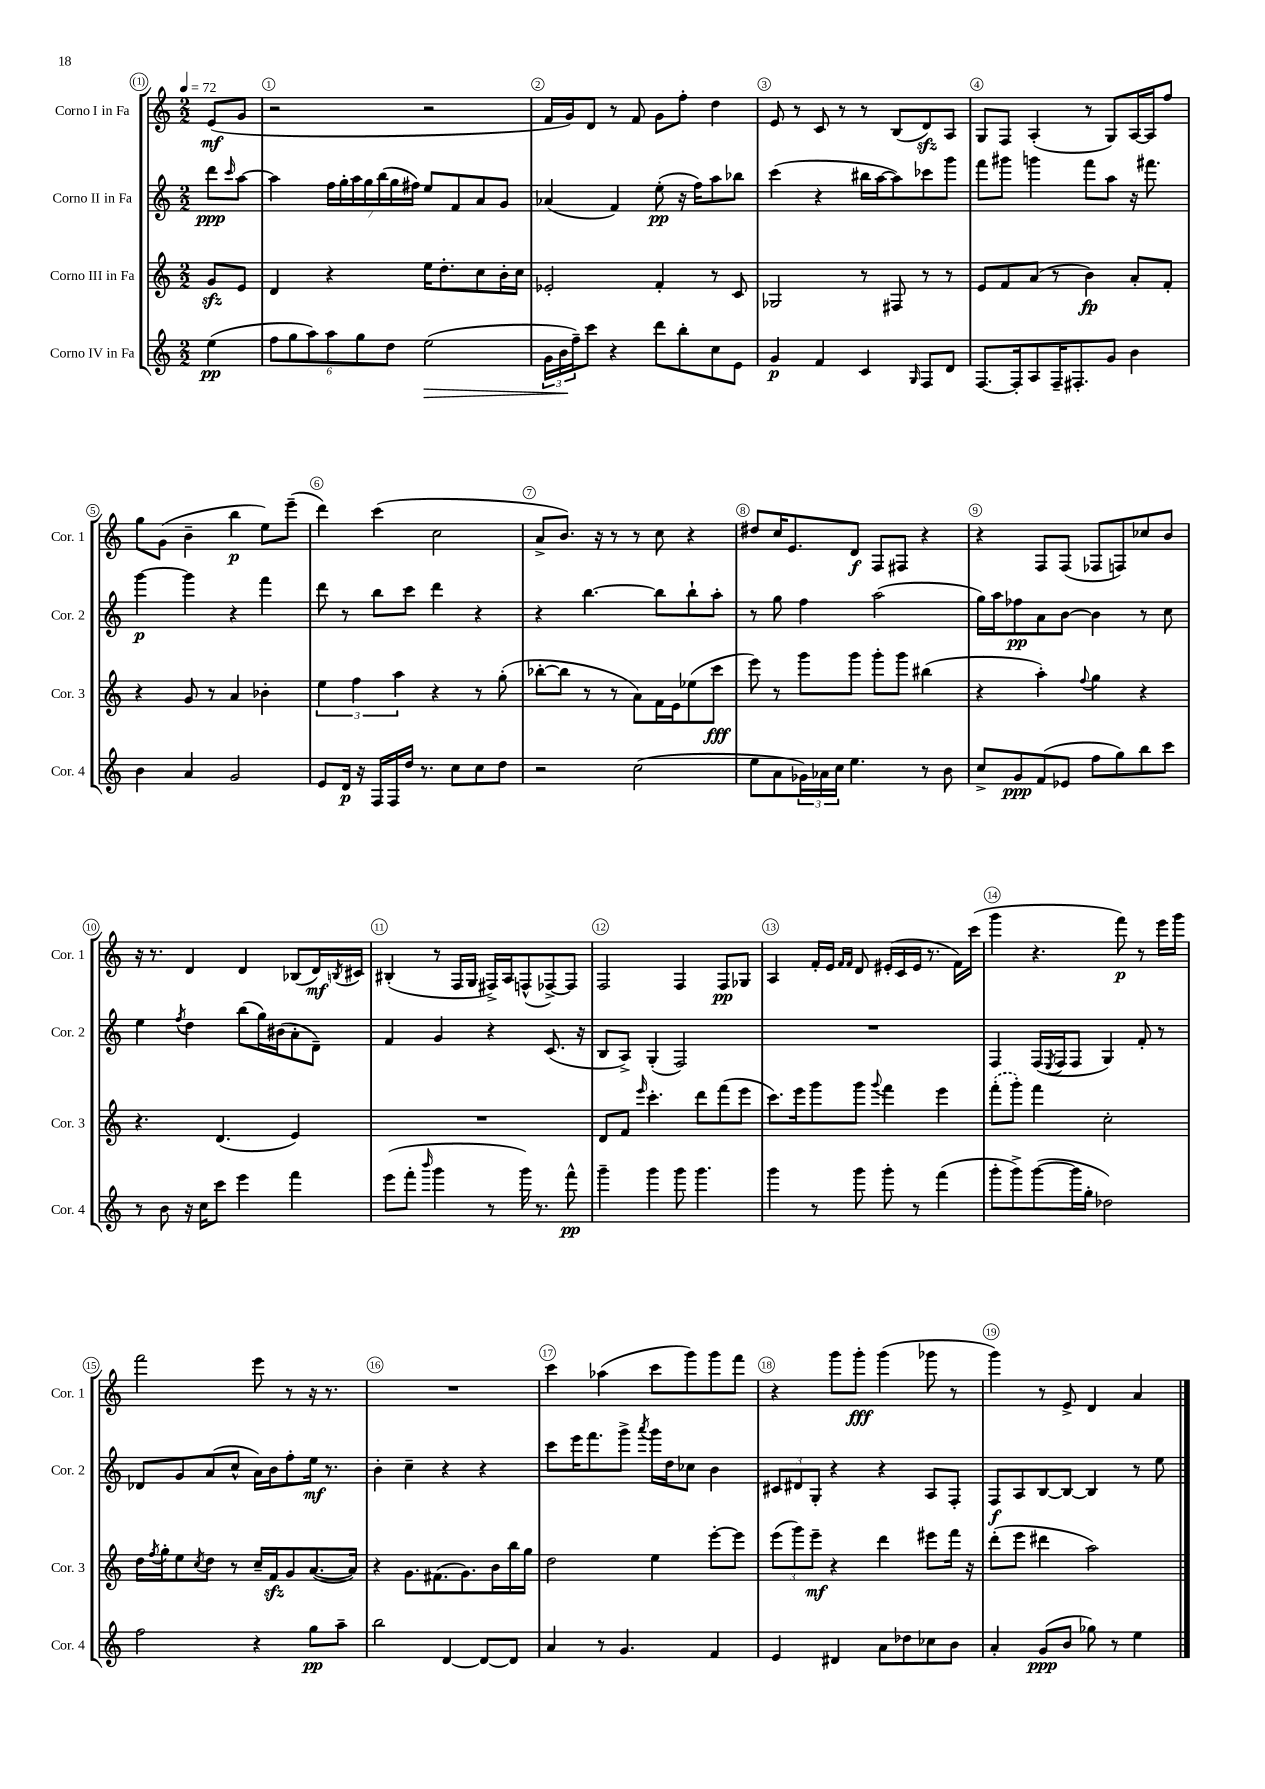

**kern	**dynam	**kern	**dynam	**kern	**dynam	**kern	**dynam
*part4	*part4	*part3	*part3	*part2	*part2	*part1	*part1
*staff4	*staff4	*staff3	*staff3	*staff2	*staff2	*staff1	*staff1
*I"Corno IV in Fa	*	*I"Corno III in Fa	*	*I"Corno II in Fa	*	*I"Corno I in Fa	*
*I'Cor. 4	*	*I'Cor. 3	*	*I'Cor. 2	*	*I'Cor. 1	*
*clefG2	*	*clefG2	*	*clefG2	*	*clefG2	*
*k[]	*	*k[]	*	*k[]	*	*k[]	*
*M2/2	*	*M2/2	*	*M2/2	*	*M2/2	*
*MM72	*	*MM72	*	*MM72	*	*MM72	*
=	=	=	=	=	=	=	=
(4ee\	pp	8gzz/L	.	8ddd\L	ppp	(8e/L	mf
.	.	.	.	16qqccc/	.	.	.
.	.	8e/J	.	[8aa\J	.	8g/J	.
=1	=1	=1	=1	=1	=1	=1	=1
12ff\L	.	4d/	.	4aa\]	.	2r	.
12gg\	.	.	.	.	.	.	.
12aa\)	.	.	.	.	.	.	.
12aa\	.	4r	.	28ff\LL	.	.	.
.	.	.	.	28gg'\	.	.	.
.	.	.	.	28aa\	.	.	.
12gg\	.	.	.	.	.	.	.
.	.	.	.	28gg\	.	.	.
.	.	.	.	(28bb\	.	.	.
12dd\J	.	.	.	.	.	.	.
.	.	.	.	28gg\	.	.	.
.	.	.	.	28ff#X\JJ)	.	.	.
!	!LO:HP:b	!	!	!	!	!	!
(2ee\	>	16ee\KL	.	8ee/L	.	2r	.
.	.	8.dd'\	.	.	.	.	.
.	.	.	.	8f/	.	.	.
.	.	8cc\	.	8a/	.	.	.
.	.	16b'\L	.	8g/J	.	.	.
.	.	16cc\JJ	.	.	.	.	.
=2	=2	=2	=2	=2	=2	=2	=2
24g\LL	.	2e-X'/	.	(4a-X/	.	16f/LL	.
24b\	.	.	.	.	.	.	.
.	.	.	.	.	.	16g/J)	.
24ff~\J)	]	.	.	.	.	.	.
8ccc\J	.	.	.	.	.	8d/J	.
4r	.	.	.	4f/)	.	8r	.
.	.	.	.	.	.	8f/	.
8ddd\L	.	4f'/	.	(8ee'\	pp	8g\L	.
8bb'\	.	.	.	16r	.	8ff'\J	.
.	.	.	.	16ff\KL)	.	.	.
8cc\	.	8r	.	8aa\	.	4dd\	.
8e\J	.	8c/	.	8bb-X\J	.	.	.
=3	=3	=3	=3	=3	=3	=3	=3
4g/	p	2G-X/	.	(4ccc\	.	8e/	.
.	.	.	.	.	.	8r	.
4f/	.	.	.	4r	.	8c/	.
.	.	.	.	.	.	8r	.
4c/	.	8r	.	16bb#X\LL	.	8r	.
.	.	.	.	[16aa\J	.	.	.
.	.	8F#X/	.	8aa\])	.	(8B/L	.
16qqG/	.	.	.	.	.	.	.
8F/L	.	8r	.	8ccc-X\	.	8dzz/)	.
8d/J	.	8r	.	8ggg\J	.	8A/J	.
=4	=4	=4	=4	=4	=4	=4	=4
[8.F/L	.	8e/L	.	8fff\L	.	8G/L	.
.	.	8f/	.	8ggg#X\J	.	8F/J	.
16F'/k]	.	.	.	.	.	.	.
8A/	.	(8a/J	.	4gggn\	.	(4A'/	.
16F~/K	.	8r	.	.	.	.	.
8.F#X'/	.	.	.	.	.	.	.
.	.	4b\)	fp	8fff\L	.	8r	.
8g/J	.	.	.	8aa\J	.	8G/L)	.
4b\	.	8a'/L	.	16r	.	[16A/L	.
.	.	.	.	8.fff#X\	.	16A/J]	.
.	.	8f'/J	.	.	.	8ff/J	.
!!LO:LB:g=z
=5	=5	=5	=5	=5	=5	=5	=5
4b\	.	4r	.	[4ggg\	p	8gg\L	.
.	.	.	.	.	.	(8g\J	.
4a/	.	8g/	.	4ggg\]	.	4b~\	.
.	.	8r	.	.	.	.	.
2g/	.	4a/	.	4r	.	4bb\	p
.	.	4b-X'\	.	4fff\	.	8ee\L)	.
.	.	.	.	.	.	(8eee~\J	.
=6	=6	=6	=6	=6	=6	=6	=6
8e/L	.	6ee\	.	8ddd\	.	4ddd\)	.
16d/Jk	p	.	.	8r	.	.	.
.	.	6ff\	.	.	.	.	.
16r	.	.	.	.	.	.	.
16F/LL	.	.	.	8bb\L	.	(4ccc\	.
16F/	.	.	.	.	.	.	.
.	.	6aa\	.	.	.	.	.
16dd/JJ	.	.	.	8ccc\J	.	.	.
8.r	.	.	.	.	.	.	.
.	.	4r	.	4ddd\	.	2cc\	.
8cc\L	.	.	.	.	.	.	.
8cc\	.	8r	.	4r	.	.	.
8dd\J	.	(8gg'\	.	.	.	.	.
=7	=7	=7	=7	=7	=7	=7	=7
2r	.	[8bb-X'\L	.	4r	.	8a^/L	.
.	.	8bb-\J]	.	.	.	8.b/J)	.
.	.	8r	.	[4.bb\	.	.	.
.	.	.	.	.	.	16r	.
.	.	8r	.	.	.	8r	.
(2cc\	.	8a\L)	.	.	.	8r	.
.	.	16f\L	.	8bb\L]	.	8cc\	.
.	.	16e\J	.	.	.	.	.
.	.	(8ee-X\	.	8bb`\	.	4r	.
.	.	8ccc\J	fff	8aa'\J	.	.	.
=8	=8	=8	=8	=8	=8	=8	=8
8ee\L	.	8eee\)	.	8r	.	8dd#X/L	.
8a\	.	8r	.	8gg\	.	16cc/K	.
.	.	.	.	.	.	8.e/	.
24g-X\L)	.	8ggg\L	.	4ff\	.	.	.
24a-X\	.	.	.	.	.	.	.
24cc\JJ	.	.	.	.	.	.	.
4.ee\	.	8ggg\J	.	.	.	8d/J	f
.	.	8ggg'\L	.	(2aa\	.	8F/L	.
.	.	8ggg\J	.	.	.	8F#X/J	.
8r	.	(4bb#X\	.	.	.	4r	.
8b\	.	.	.	.	.	.	.
=9	=9	=9	=9	=9	=9	=9	=9
8cc^/L	.	4r	.	16gg\LL)	.	4r	.
.	.	.	.	16aa\J	.	.	.
8g/	ppp	.	.	8ff-X\	pp	.	.
(8f/	.	4aa'\)	.	8a\	.	8F/L	.
8e-X/J	.	.	.	[8b\J	.	(8F/J	.
.	.	8qqff/	.	.	.	.	.
8ff\L	.	4gg\	.	4b\]	.	8F-X/L	.
8gg\)	.	.	.	.	.	8Fn/)	.
8bb\	.	4r	.	8r	.	8cc-X/	.
8ccc\J	.	.	.	8cc\	.	8b/J	.
!!LO:LB:g=z
=10	=10	=10	=10	=10	=10	=10	=10
8r	.	4.r	.	4ee\	.	16r	.
.	.	.	.	.	.	8.r	.
8b\	.	.	.	.	.	.	.
.	.	.	.	8qff/	.	.	.
16r	.	.	.	4dd\	.	4d/	.
16cc\KL	.	.	.	.	.	.	.
8ccc\J	.	(4.d/	.	.	.	.	.
4eee\	.	.	.	(8bb\L	.	4d/	.
.	.	.	.	16gg\L)	.	.	.
.	.	.	.	(16b#X\J	.	.	.
4fff\	.	4e/)	.	8a'\	.	(8B-X/L	.
.	.	.	.	8d~\J)	.	16d/L)	mf
.	.	.	.	.	.	8qBn/	.
.	.	.	.	.	.	16c#X/JJ	.
=11	=11	=11	=11	=11	=11	=11	=11
(8eee\L	.	1r	.	4f/	.	(4B#X'/	.
8fff'\J	.	.	.	.	.	.	.
16qqbbb/	.	.	.	.	.	.	.
4ggg\	.	.	.	4g/	.	8r	.
.	.	.	.	.	.	16F/LL	.
.	.	.	.	.	.	16G/JJ	.
8r	.	.	.	4r	.	16F#X^/LL)	.
.	.	.	.	.	.	16A/J	.
16ggg\)	.	.	.	.	.	(8Fn^^/	.
8.r	.	.	.	.	.	.	.
.	.	.	.	(8.c/	.	[8F-X^/)	.
8fff^^\	pp	.	.	.	.	8F-/J]	.
.	.	.	.	16r	.	.	.
=12	=12	=12	=12	=12	=12	=12	=12
4ggg~\	.	8d/L	.	8B/L	.	2F/	.
.	.	8f/J	.	8A^/J)	.	.	.
.	.	16qqeee/	.	.	.	.	.
4ggg\	.	4.ccc'\	.	(4G'/	.	.	.
8ggg\	.	.	.	2F/)	.	4F/	.
4.ggg\	.	8ddd\L	.	.	.	.	.
.	.	(8fff\	.	.	.	8F/L	pp
.	.	8eee\J	.	.	.	8G-X/J	.
=13	=13	=13	=13	=13	=13	=13	=13
4ggg\	.	8.ccc\L)	.	1r	.	4A/	.
.	.	16eee\k	.	.	.	.	.
8r	.	8ggg\	.	.	.	16f'/LL	.
.	.	.	.	.	.	16e/JJ	.
.	.	.	.	.	.	16qqf/LL	.
.	.	.	.	.	.	16qqf/JJ	.
8ggg\	.	8ggg\J	.	.	.	8d/	.
.	.	8qqggg/	.	.	.	.	.
8ggg'\	.	4fff\	.	.	.	(16e#X'/LL	.
.	.	.	.	.	.	16c/	.
8r	.	.	.	.	.	16e#/JJ	.
.	.	.	.	.	.	8.r	.
(4fff\	.	4eee\	.	.	.	.	.
.	.	.	.	.	.	16f\LL)	.
.	.	.	.	.	.	(16ccc\JJ	.
=14	=14	=14	=14	=14	=14	=14	=14
8ggg'\L	.	(8fff'\L	.	4F/	.	4ggg\	.
8ggg^\)	.	8ggg'\J)	.	.	.	.	.
([8ggg\	.	4fff\	.	(16F/LL	.	4.r	.
.	.	.	.	8qE/	.	.	.
.	.	.	.	16F/J	.	.	.
16ggg\L]	.	.	.	8F/J	.	.	.
16gg'\JJ	.	.	.	.	.	.	.
2dd-X\)	.	2cc'\	.	4G/)	.	.	.
.	.	.	.	.	.	8fff\)	p
.	.	.	.	8f'/	.	8r	.
.	.	.	.	8r	.	16eee\LL	.
.	.	.	.	.	.	16ggg\JJ	.
!!LO:LB:g=z
=15	=15	=15	=15	=15	=15	=15	=15
2ff\	.	16dd\LL	.	8d-X/L	.	2fff\	.
.	.	8qff/	.	.	.	.	.
.	.	16gg'\J	.	.	.	.	.
.	.	8ee\	.	8g/	.	.	.
.	.	8qcc/	.	.	.	.	.
.	.	8dd\J	.	(8a/	.	.	.
.	.	8r	.	8cc^^/J	.	.	.
4r	.	16cc~/LL	.	16a\LL)	.	8eee\	.
.	.	16fzz/J	.	16b\J	.	.	.
.	.	8g/	.	8ff'\	.	8r	.
8gg\L	pp	([8.a/	.	16ee\Jk	mf	16r	.
.	.	.	.	8.r	.	8.r	.
8aa~\J	.	.	.	.	.	.	.
.	.	16a/Jk])	.	.	.	.	.
=16	=16	=16	=16	=16	=16	=16	=16
2bb\	.	4r	.	4b'\	.	1r	.
.	.	8.g\L	.	4cc~\	.	.	.
.	.	(8.f#X\	.	.	.	.	.
[4d/	.	.	.	4r	.	.	.
.	.	8.g\)	.	.	.	.	.
8d/L_	.	.	.	4r	.	.	.
.	.	16b\L	.	.	.	.	.
8d/J]	.	16bb\	.	.	.	.	.
.	.	16gg\JJ	.	.	.	.	.
=17	=17	=17	=17	=17	=17	=17	=17
4a/	.	2dd\	.	8ccc\L	.	4ccc\	.
.	.	.	.	16eee\K	.	.	.
.	.	.	.	8.fff\	.	.	.
8r	.	.	.	.	.	(4aa-X\	.
4.g/	.	.	.	8ggg^\J	.	.	.
.	.	.	.	8qaaa/	.	.	.
.	.	4ee\	.	16ggg\LL	.	8ccc\L	.
.	.	.	.	16dd\J	.	.	.
.	.	.	.	8cc-X\J	.	8ggg\)	.
4f/	.	[8eee'\L	.	4b\	.	8ggg\	.
.	.	8eee\J]	.	.	.	8fff\J	.
=18	=18	=18	=18	=18	=18	=18	=18
4e/	.	(12eee\L	.	12c#X/L	.	4r	.
.	.	12ggg\)	.	12d#X/	.	.	.
.	.	12eee~\J	mf	12G'/J	.	.	.
4d#X/	.	4r	.	4r	.	8ggg\L	.
.	.	.	.	.	.	8ggg'\J	fff
8a\L	.	4ddd\	.	4r	.	(4ggg\	.
8dd-X\	.	.	.	.	.	.	.
8cc-X\	.	8eee#X\L	.	8A/L	.	8ggg-X\	.
8b\J	.	16fff\Jk	.	8F'/J	.	8r	.
.	.	16r	.	.	.	.	.
=19	=19	=19	=19	=19	=19	=19	=19
4a'/	.	(8ddd'\L	.	8F/L	f	4ggg\)	.
.	.	8eee\J	.	8A/	.	.	.
(8g/L	ppp	4ddd#X\	.	[8B/	.	8r	.
8b/J	.	.	.	8B/J_	.	8e^/	.
8gg-X\)	.	2aa\)	.	4B/]	.	4d/	.
8r	.	.	.	.	.	.	.
4ee\	.	.	.	8r	.	4a/	.
.	.	.	.	8ee\	.	.	.
==	==	==	==	==	==	==	==
*-	*-	*-	*-	*-	*-	*-	*-
